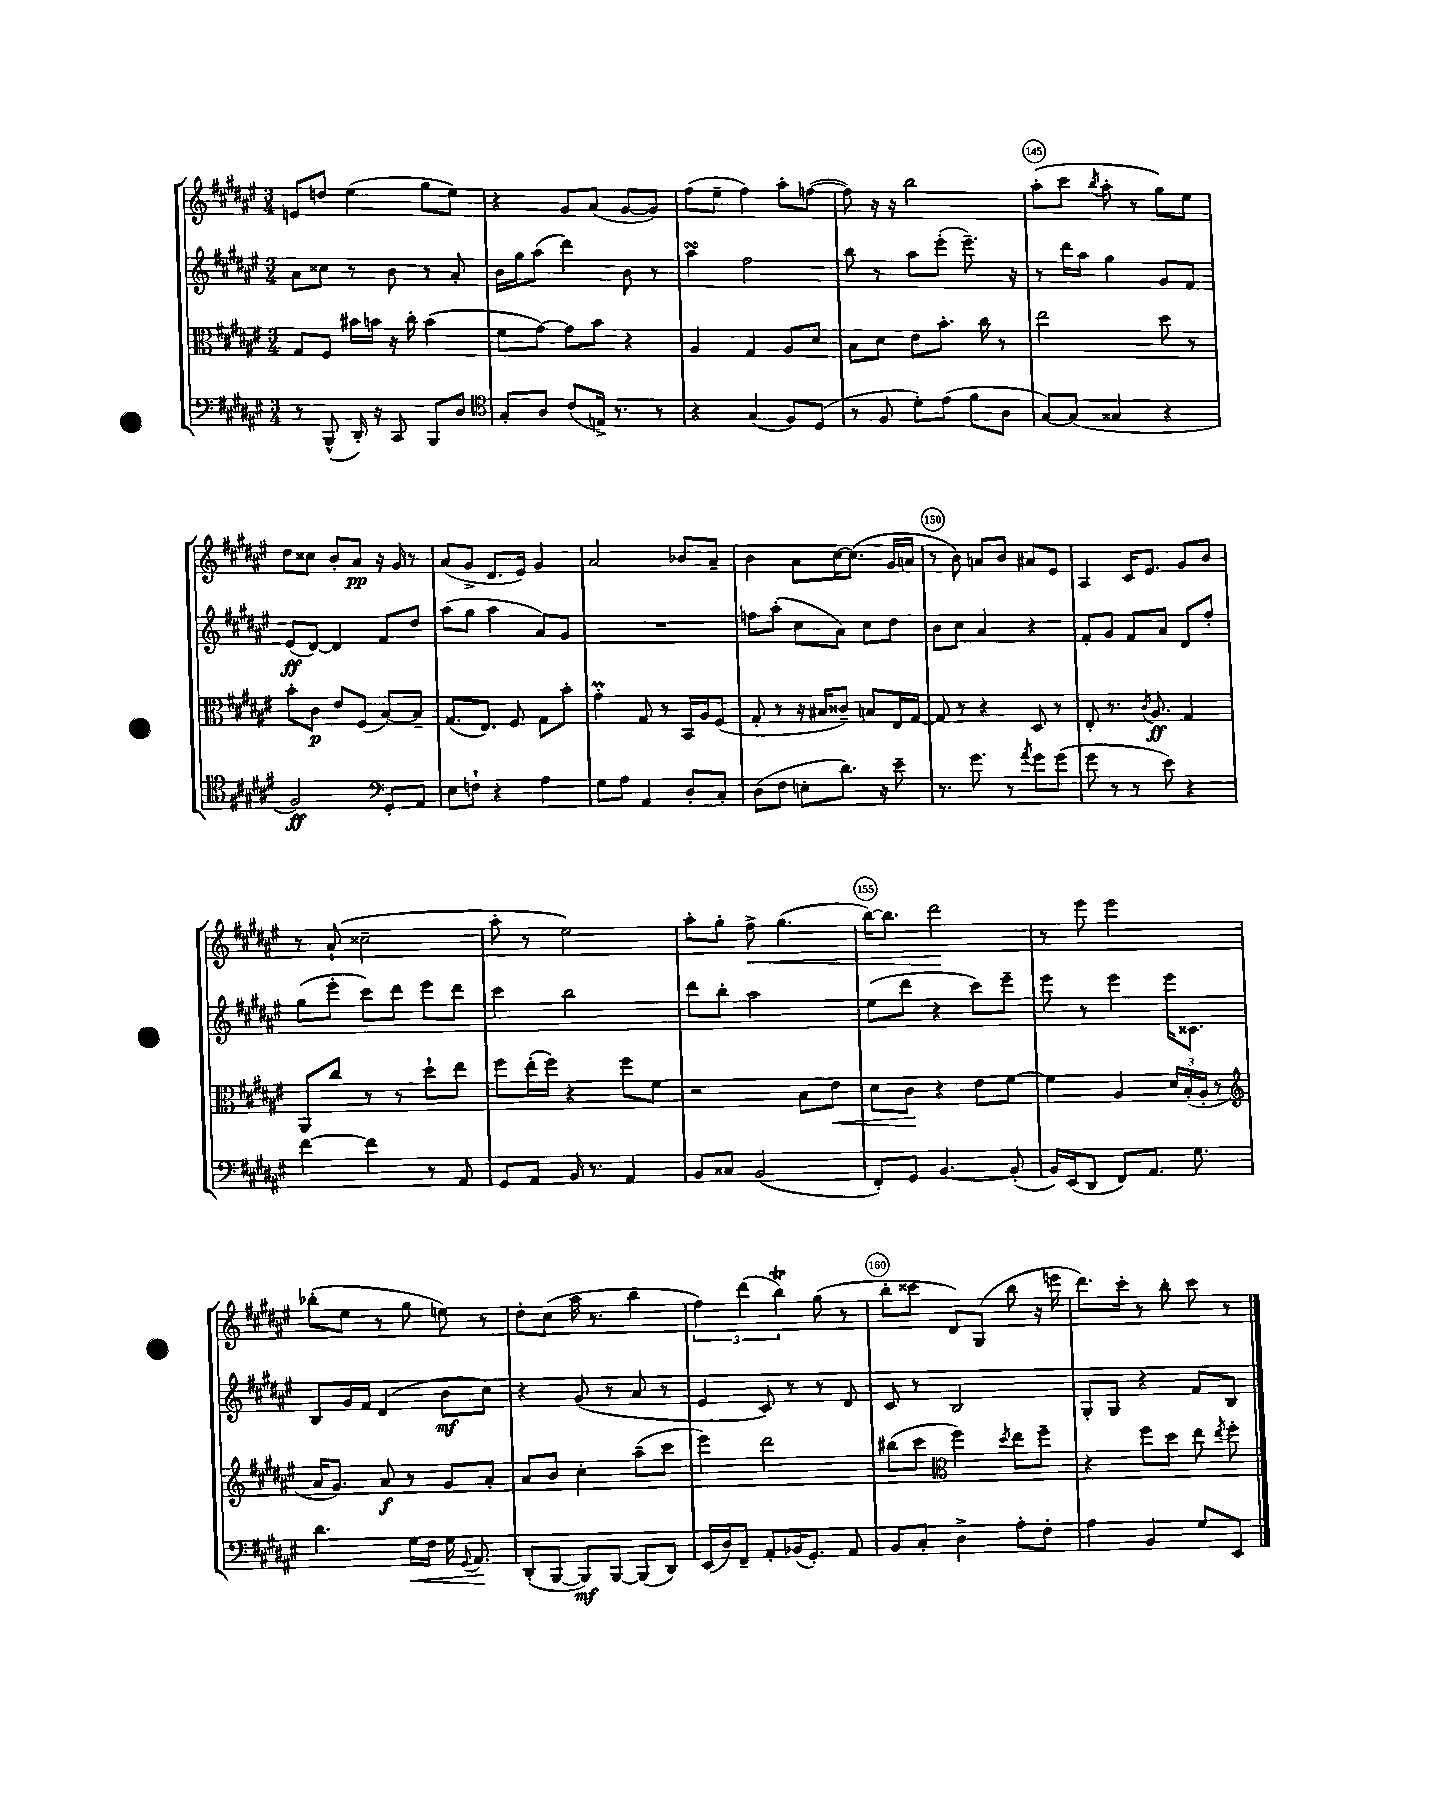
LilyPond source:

<<
\new StaffGroup <<
\new Staff = "s0" {
    \clef treble \key fis \major \numericTimeSignature \time 3/4
    \autoBeamOff e'8[ d''8] eis''4( gis''8[ eis''8]) |
    r4 gis'8[ ais'8]( gis'8[~ gis'8]) |
    fis''8[( eis''8]-- fis''4) ais''8[-. f''8]~( |
    f''8) r16 r16 b''2 |
    ais''8[-.( cis'''8] \acciaccatura { b''8 } ais''8-. r8 gis''8[) eis''8] |
    dis''8[ cisis''8] b'8[-. ais'8]\pp r16 gis'16 r8 |
    ais'8[( gis'8]-> dis'8.[ eis'16]) gis'4 |
    ais'2 bes'8[ ais'8]-- |
    b'4 ais'8[ cis''16~ cis''8.]( gis'16[ a'16] |
    r8 b'8) a'8[ b'8] ais'8[ eis'8] |
    ais4 cis'16[ eis'8.] gis'8[ b'8] |
    r8 ais'8-!( cisis''2-- |
    ais''8-. r8 eis''2) |
    ais''8[-. gis''8]-. fis''8->\< gis''4.( |
    b''16[~) b''8.] dis'''2\! |
    r8 eis'''8 eis'''2 |
    bes''8[-.( eis''8] r8 gis''8 e''8) r8 |
    dis''8[-. cis''8]( ais''16 r8. b''4 |
    \tuplet 3/2 { fis''4) dis'''4( b''4\trill) } gis''8( r8 |
    b''8[-. cisis'''8] dis'8[) gis8]( b''8 r16 e'''16 |
    dis'''8.[) cis'''16]-. r8 b''8-. cis'''8 r8 \bar "|." |
}
\new Staff = "s1" {
    \clef treble \key fis \major \numericTimeSignature \time 3/4
    \autoBeamOff ais'8[ cisis''8] r8 b'8 r8 ais'8-. |
    b'16[ gis''16 ais''8]( dis'''4) b'8 r8 |
    ais''4\turn fis''2 |
    b''8 r8 ais''8[ eis'''8]-.( eis'''8.--) r16 |
    r8 dis'''16[ ais''16] gis''4 gis'8[ fis'8] |
    eis'8[\ff( dis'8]~) dis'4 fis'8[ dis''8] |
    ais''8[( gis''8] ais''4 ais'8[) gis'8] |
    R2. |
    f''8[ ais''8]-.( cis''8[ ais'8]) cis''8[ dis''8] |
    b'8[ cis''8] ais'4 r4 |
    fis'8[-. gis'8] fis'8[ ais'8] dis'8[ fis''8]-. |
    gis''8[( eis'''8]-. cis'''8[) dis'''8] eis'''8[ dis'''8] |
    cis'''4 b''2 |
    dis'''8[ b''8]-. ais''2 |
    eis''8[( dis'''8] r4 cis'''8[) eis'''8]-- |
    eis'''8 r8 eis'''4 eis'''16[ cisis'8.] |
    b8[ gis'16 fis'16] dis'4( b'8[\mf cis''8]) |
    r4 gis'8( r8 ais'8 r8 |
    eis'4 cis'8) r8 r8 dis'8 |
    cis'8 r8 b2 |
    gis8[-. gis8] r4 fis'8[ b8] \bar "|." |
}
\new Staff = "s2" {
    \clef alto \key fis \major \numericTimeSignature \time 3/4
    \autoBeamOff gis8[ fis8] bis'16[ b'16] r16 cis''16-. b'4( |
    fis'8[ gis'8]~) gis'8[ b'8] r4 |
    ais4 gis4 ais8[ dis'8] |
    b8[ dis'8] eis'8[ b'8.]-. cis''16 r8 |
    eis''2 dis''8 r8 |
    b'8[-. cis'8]\p eis'8[ fis8]( b8[~) b8]-- |
    gis8.[( eis8.]) fis8 gis8[ b'8]-. |
    gis'4-.\prall gis8 r8 b,16[ ais16 fis8]( |
    gis8-. r8 r16 bis16[ cisis'8]--) b8[ eis16 gis16]~ |
    gis8 r8 r4 dis8 r8 |
    eis8-. r8. \acciaccatura { cis'8 } ais8.\ff gis4 |
    ais,8[ cis''8] r8 r8 dis''8[-! eis''8] |
    fis''8[ eis''16-.( fis''16]) r4 fis''8[ fis'8] |
    r2 b8[ eis'8]\< |
    dis'8[ cis'8]\! r4 eis'8[ fis'8]~ |
    fis'4 ais4 \tuplet 3/2 { dis'16[ b16-.( ais16]-. } r8 |
    \clef treble ais'16[ gis'8.]) ais'8\f r8 gis'8[ ais'8]-. |
    ais'8[ b'8] cis''4-. ais''8[--( cis'''8] |
    eis'''4) dis'''2 |
    bis''8[( cis'''8] \clef alto fis''4) \acciaccatura { dis''8 } eis''8[ fis''8]-- |
    r4 fis''8[ dis''8] eis''8 \acciaccatura { eis''8 } fis''8-. \bar "|." |
}
\new Staff = "s3" {
    \clef bass \key fis \major \numericTimeSignature \time 3/4
    \autoBeamOff r8 b,,8-^( dis,16-.) r16 cis,8 b,,8[ dis8] |
    \clef tenor gis8[-. ais8] cis'8[( e16]->) r8. r8 |
    r4 gis4( fis8[) dis8]( |
    r8 fis8 dis'8[-.) eis'8]( fis'8[ ais8] |
    gis8[~) gis8]( gisis4 r4 |
    fis2\ff) \clef bass gis,8[-. ais,8] |
    eis8[ f8]-! r4 ais4 |
    gis8[ ais8] ais,4 dis8[-. cis8]-. |
    dis8[( fis8] e8[-. dis'8.]) r16 eis'8-- |
    r8. gis'8. r8 \acciaccatura { ais'8 } gis'8[ gis'8]( |
    gis'8 r8 r8 eis'8) r4 |
    fis'4~ fis'4 r8 ais,8 |
    gis,8[ ais,8] b,16 r8. ais,4 |
    b,8[ cisis8] b,2( |
    fis,8[-.) gis,8] b,4.~ b,8-.( |
    b,16[) eis,16( dis,8] fis,8[) ais,8.] gis8. |
    dis'4. gis16[\< fis16] gis16 \appoggiatura { gis,8 } ais,8.\! |
    dis,8[-.( b,,8]~ b,,8[\mf) b,,8]~ b,,8[( dis,8]) |
    eis,16[( dis16) fis,8]-- ais,8[-. bes,16( gis,8.]-.) ais,8 |
    b,8[ cis8]-. dis4-> ais8[-. fis8]-. |
    ais4 b,4 gis8[ eis,8] \bar "|." |
}
>>
>>
\layout { \context { \Score currentBarNumber = #141 \override BarNumber.break-visibility = ##(#f #t #t) barNumberVisibility = #(every-nth-bar-number-visible 5) \override BarNumber.stencil = #(make-stencil-circler 0.1 0.3 ly:text-interface::print) } }
